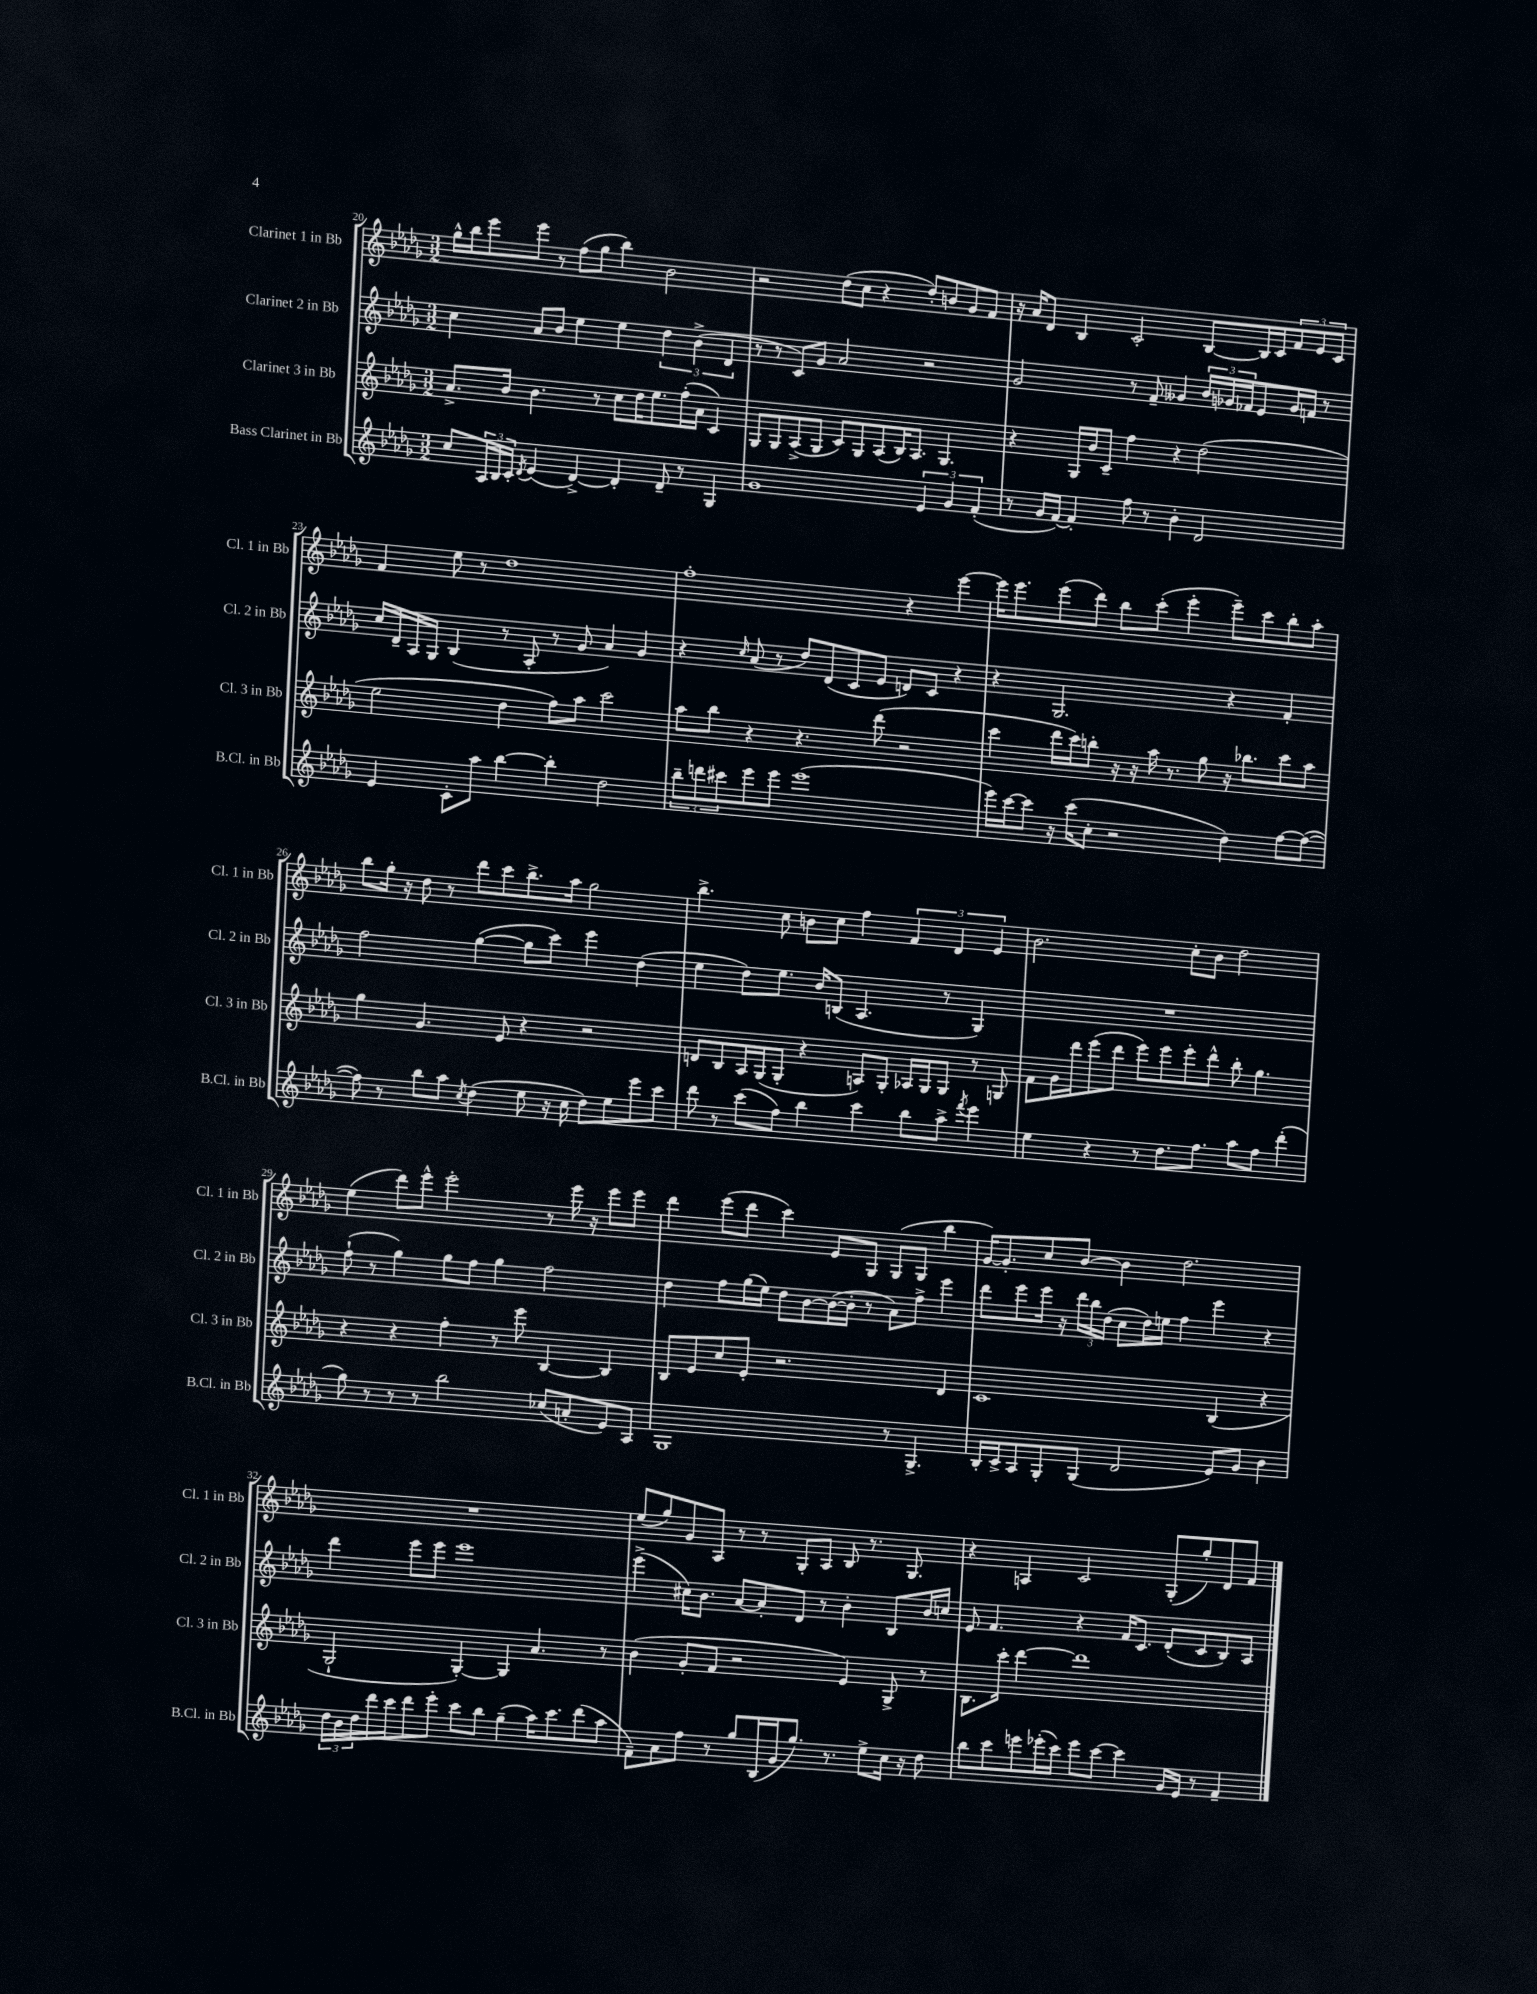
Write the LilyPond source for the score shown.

<<
\new StaffGroup <<
\new Staff = "s0" \with { instrumentName = "Clarinet 1 in Bb" shortInstrumentName = "Cl. 1 in Bb" } {
    \clef treble \key des \major \numericTimeSignature \time 3/2
    ges''16-^ bes''16 ees'''8 ees'''8 r8 f''8( ges''8 bes''4) bes'2 |
    r2 des''8( c''8 r4 des''8-.) b'8 ges'8 f'8 |
    r16 aes'16 des'8 bes4 c'2-. bes8~ bes16 c'16 \tuplet 3/2 { f'8 ees'8 c'8 } |
    f'4 ees''8 r8 des''1 |
    f''1-. r4 ees'''4~ |
    ees'''16 ees'''8. ees'''8( des'''8) bes''8 c'''8-.( ees'''4-. ees'''8--) c'''8 bes''8-. aes''8-. |
    bes''8 ges''16-. r16 des''8 r8 des'''8 c'''8 bes''8.-> aes''16 ges''2 |
    bes''4.-> c''8 b'8 c''8 f''4 \tuplet 3/2 { f'4 des'4 ees'4 } |
    bes'2. c''8-. bes'8 des''2 |
    ees''4( des'''8) ees'''8-^ ees'''2-. r8 ees'''16 r16 ees'''8 ees'''8 |
    des'''4 ees'''8( des'''8 c'''4) ees'8 ges8 ges8( ges8 bes''4 |
    ges'16~) ges'8.-. c''8 bes'8~ bes'4 des''2. |
    R1. |
    ees''8( ges''8) ges'8 aes8 r8 r8 ges8-. aes8 bes8 r8. ges8. |
    r4 a4 c'2 ges8-.( ges''8-.) des'8 f'8 \bar "|." |
}
\new Staff = "s1" \with { instrumentName = "Clarinet 2 in Bb" shortInstrumentName = "Cl. 2 in Bb" } {
    \clef treble \key des \major \numericTimeSignature \time 3/2
    c''4 aes'8 bes'8 ees''4 ees''4 \tuplet 3/2 { des''4 bes'4->( des'4 } |
    r8 r8 c'8) ges'8 aes'2 r2 |
    ges'2 r8 f'8-- geses'4 \tuplet 3/2 { bes'16 ges'16 fes'16 } ees'8 ges'16 f'16 r8 |
    c''16 des'16-- aes16 ges16 bes4( r8 aes8-. r8 ges'8 aes'4) ges'4 |
    r4 \grace { c''16 } aes'8( r8 des''8) des'8( c'8 ees'8 d'8) c'8 r4 |
    r4 ges2. r4 f'4-. |
    f''2 ges''4~( ges''8 c'''8) ees'''4 des''4( |
    ees''4 des''8) ees''8. bes'16 b8( aes4. r8 ges4) |
    R1. |
    f''8-!( r8 ges''4) ges''8 f''8 ges''4 f''2 |
    des''4 f''8 ges''16( ees''16) des''8 bes'8~ bes'16~( bes'16-. r8 aes'8) f''8-> ees'''4 |
    des'''8 ees'''8 ees'''16 r16 \tuplet 3/2 { des'''16 bes''16 des''16( } c''8 des''16) e''16 f''4 ees'''4 r4 |
    des'''4 ees'''8 ees'''8 ees'''1 |
    ees'''4->( cis''16) bes'8. aes'8~ aes'8-. des'8 r8 bes'4-. bes8 bes'16 c''16 |
    ees'8 f'4. r4 f'16 c'8. des'8-.( c'8 bes8) aes8 \bar "|." |
}
\new Staff = "s2" \with { instrumentName = "Clarinet 3 in Bb" shortInstrumentName = "Cl. 3 in Bb" } {
    \clef treble \key des \major \numericTimeSignature \time 3/2
    aes'8.-> bes'16 bes'4. r8 c''8 des''16 ees''8. f''16-.( aes'16 c'4) |
    ges8 ges8 aes8->( ges8 c'8) ges8 aes8( bes16) aes8. ges4. |
    r4 ges16 bes'16 c'8-- f''4 r4 des''2( |
    ees''2 des''4 f''8) aes''8 c'''2 |
    aes''8 bes''8 r4 r4. des'''8( r2 |
    c'''4 des'''16 c'''16) b''8-. r16 r16 aes''16 r8. ges''8 r16 bes''8. c'''8 aes''8 |
    ges''4 ges'4. ees'8 r4 r2 |
    d'8 bes8 aes16 ges16( ges8-. r4 a8) ges8-. aes16 ges16 ges8 r8 g8 |
    f'8 ges'16 des'''16 ees'''8( des'''8 ees'''8) ees'''8 ees'''8-. des'''8-^ bes''8-. ges''4. |
    r4 r4 f''4-. r8 ees'''8 bes4~ bes4 |
    bes8 ees'8 c''8 ees'8-. r2. des'4 |
    c'1 bes4( r4 |
    ges2-! ges4~-.) ges4 aes'4. r8 |
    bes'4( ges'8-. f'8 r2 ees'4) ges8-> r8 |
    bes8. c'''16-. des'''4~ des'''1 \bar "|." |
}
\new Staff = "s3" \with { instrumentName = "Bass Clarinet in Bb" shortInstrumentName = "B.Cl. in Bb" } {
    \clef treble \key des \major \numericTimeSignature \time 3/2
    c''8 \tuplet 3/2 { aes16 bes16 c'16-. } \acciaccatura { des'8 } ees'4( des'4~->) des'4-. des'8-- r8 ges4 |
    ges'1 \tuplet 3/2 { ees'4 ges'4 f'4-.( } |
    r8 ges'16 f'16~) f'4-. f''8 r8 bes'4-. des'2 |
    ees'4 c'8-. aes''8 bes''4~ bes''4-. des''2 |
    \tuplet 3/2 { bes''8-- d'''8 cis'''8 } ees'''8 ees'''8 ees'''1( |
    ees'''16) c'''16~ c'''8 r16 c'''16( c''8-. r2 des''4) f''8~ f''8~( |
    f''8) r8 bes''8 aes''8 \acciaccatura { c''8 } des''4( ees''8 r16 c''16 des''8) ees''8 ees'''8 c'''8 |
    des'''8 r8 c'''8( f''8) bes''4 c'''4 bes''8 aes''8-> \acciaccatura { f'''8 } ees'''4 |
    ees''4 r4 r8 des''8. f''8. aes''8 f''8 des'''4-.( |
    ges''8) r8 r8 r8 bes''2 ces''8( a'8-. ees'8) aes8 |
    ges1 r8 ges4.-> |
    bes16-. c'16-> aes8 ges8-. ges8( des'2 ees'8) ges'8 bes'4 |
    \tuplet 3/2 { des''16 bes'16 des''16 } des'''16 c'''16 des'''8 ees'''8-. c'''8 bes''8 ges''4--( aes''16) c'''8. des'''8( aes''8 |
    f'8--) aes'8 f''8 r8 ges''8 bes16( ges'16 ges''8.) r8. ees''8-> c''16 r16 des''8 |
    bes''8 c'''8 e'''8 ees'''16-.( c'''16) ees'''8 c'''8~ c'''4 ges'16 ees'16 r8 f'4-- \bar "|." |
}
>>
>>
\layout { \context { \Score currentBarNumber = #20 } }
